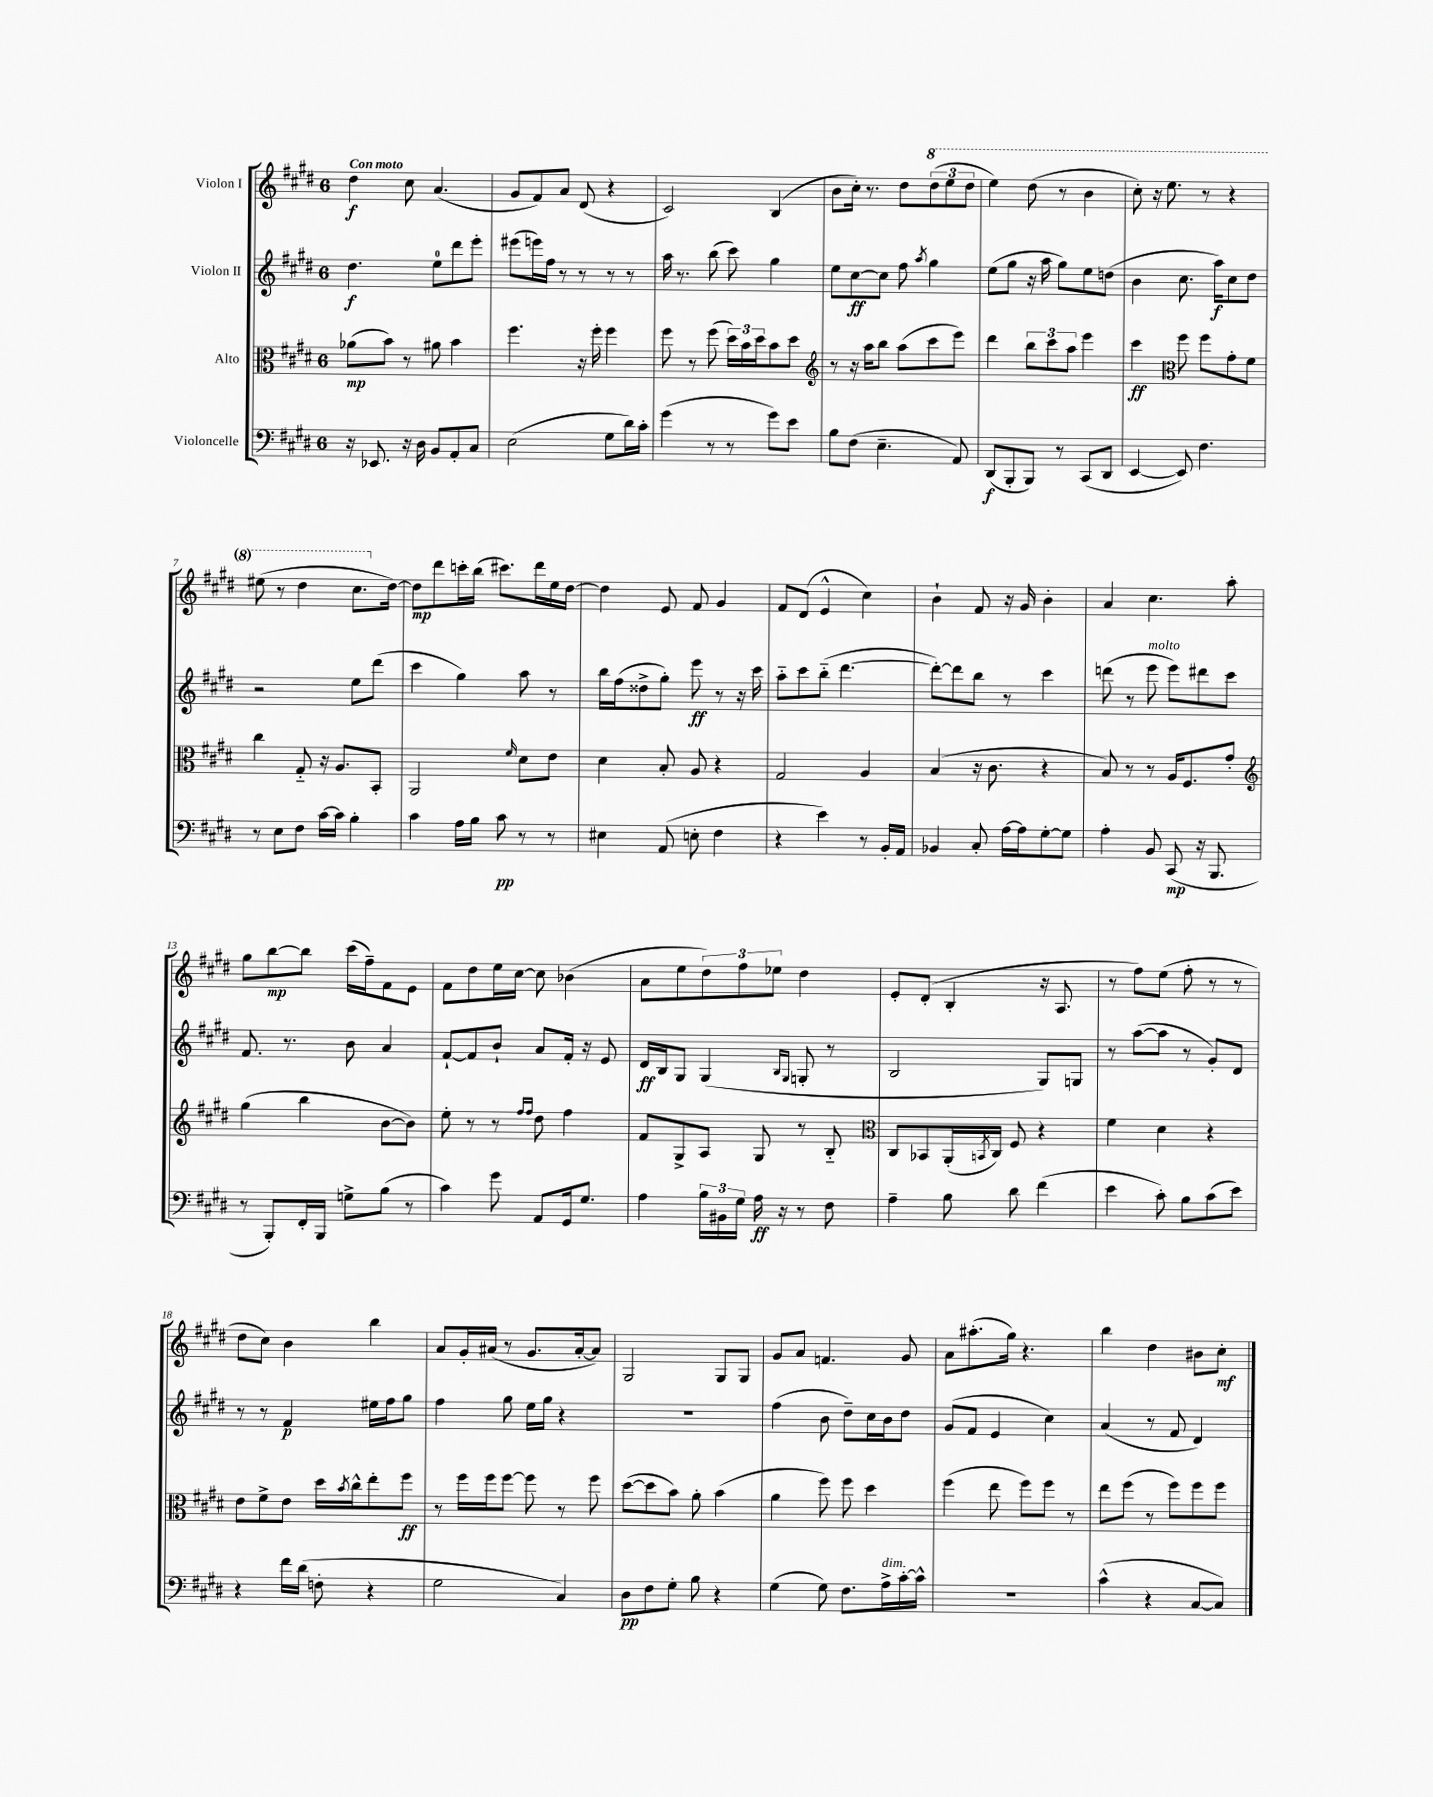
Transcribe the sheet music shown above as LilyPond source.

<<
\new StaffGroup <<
\new Staff = "s0" \with { instrumentName = "Violon I" } {
    \clef treble \key e \major \once \override Staff.TimeSignature.style = #'single-digit \time 6/8 \tempo "Con moto"
    dis''4\f cis''8 a'4.( |
    gis'8 fis'8) a'8 dis'8( r4 |
    cis'2) b4( |
    b'8 cis''16-.) r8. dis''8 \tuplet 3/2 { \ottava #1 dis'''8( e'''8 dis'''8 } |
    e'''4) dis'''8( r8 b''4 |
    cis'''8-.) r16 e'''8. r8 r4 |
    eis'''8( r8 dis'''4 cis'''8. \ottava #0 dis''16~) |
    dis''8\mp dis'''8 c'''16-. b''16( cis'''8.) dis'''16 e''16 dis''16~ |
    dis''4 e'8 fis'8 gis'4 |
    fis'8 dis'8( e'4-^ cis''4) |
    b'4-! fis'8 r16 gis'16 b'4-. |
    a'4 cis''4. a''8-. |
    gis''8 b''8~\mp b''8 cis'''16( fis''16--) fis'8 e'8 |
    fis'8 dis''8 e''16 cis''16~ cis''8 bes'4( |
    a'8 e''8 \tuplet 3/2 { dis''8) fis''8 ees''8 } dis''4 |
    e'8-. dis'8-.( b4-. r16 a8. |
    r8 fis''8) e''8( fis''8-. r8 r8 |
    dis''8 cis''8) b'4 b''4 |
    a'8 gis'16-. ais'16( r8 gis'8. ais'16~-. ais'8) |
    gis2 gis8 gis8 |
    gis'8 a'8 f'4. gis'8 |
    a'8 ais''8.-.( gis''16) r4. |
    b''4 dis''4 bis'8 cis''8-.\mf \bar "|." |
}
\new Staff = "s1" \with { instrumentName = "Violon II" } {
    \clef treble \key e \major \once \override Staff.TimeSignature.style = #'single-digit \time 6/8
    dis''4.\f e''8-0 dis'''8 e'''8-. |
    eis'''8( e'''16) fis''16 r8 r8 r8 r8 |
    a''16 r8. b''8( cis'''8) gis''4 |
    e''8 cis''8~\ff cis''8 fis''8 \acciaccatura { a''8 } gis''4 |
    e''8( gis''8 r16 a''16 gis''8) e''8 d''8( |
    b'4 cis''8. a''16\f) cis''8 dis''8 |
    r2 e''8 dis'''8( |
    cis'''4 gis''4) a''8 r8 |
    b''16 fis''16( disis''8-> gis''8-.) e'''8\ff r8 r16 cis'''16 |
    a''8-_ cis'''8 b''8-_( dis'''4.~ |
    dis'''8~-.) dis'''8 b''8 r8 cis'''4 |
    d'''8( r8 e'''8^\markup { \italic "molto" } e'''8) dis'''8 cis'''8 |
    fis'8. r8. b'8 a'4 |
    fis'8~-! fis'8 b'8-! a'8 fis'16-. r16 e'8 |
    dis'16\ff b16 gis8 gis4( \grace { b16 gis16 } g8-. r8 |
    b2 gis8) g8 |
    r8 a''8~( a''8 r8 gis'8-.) dis'8 |
    r8 r8 fis'4\p eis''16 fis''16 gis''8 |
    fis''4 gis''8 e''16 gis''16 r4 |
    R2. |
    fis''4( b'8 dis''8--) cis''16 b'16 dis''8 |
    gis'8( fis'8 e'4 cis''4) |
    a'4( r8 fis'8 dis'4) \bar "|." |
}
\new Staff = "s2" \with { instrumentName = "Alto" } {
    \clef alto \key e \major \once \override Staff.TimeSignature.style = #'single-digit \time 6/8
    aes'8\mp( b'8) r8 ais'8 b'4 |
    fis''4. r16 fis''16-. fis''4 |
    fis''8 r8 fis''8( \tuplet 3/2 { dis''16) b'16 dis''16 } b'8 dis''8 |
    \clef treble r8 r16 a''16 b''8 a''8( cis'''8 e'''8) |
    dis'''4 \tuplet 3/2 { b''8 cis'''8 a''8 } e'''4 |
    cis'''4\ff \clef alto fis''8 fis''8 gis'8-. fis'8 |
    cis''4 gis8-_ r16 a8. b,8-. |
    a,2 \grace { fis'16 } dis'8 e'8 |
    dis'4 b8-. a8 r4 |
    gis2 a4 |
    b4( r16 cis'8. r4 |
    b8) r8 r8 a16 fis8. gis'8-. |
    \clef treble gis''4( b''4 b'8~ b'8) |
    e''8-. r8 r8 \grace { fis''16 fis''16 } dis''8 fis''4 |
    fis'8 gis8-> a8 gis8 r8 b8-_ |
    \clef alto cis8 bes,8 a,16-.( \acciaccatura { b,8 } cis16) fis8 r4 |
    fis'4 dis'4 r4 |
    e'8 fis'8-> e'8 dis''16 \acciaccatura { b'8 } cis''16-^ e''8-. fis''8\ff |
    r8 fis''16 fis''16 fis''8~ fis''8 r8 fis''8 |
    dis''8~( dis''8 b'8) a'8-. b'4( |
    a'4 fis''8) fis''8 dis''4 |
    fis''4( e''8 fis''8) fis''8 r8 |
    e''8 fis''8( r8 fis''8) fis''8 fis''8 \bar "|." |
}
\new Staff = "s3" \with { instrumentName = "Violoncelle" } {
    \clef bass \key e \major \once \override Staff.TimeSignature.style = #'single-digit \time 6/8
    r16 ees,8. r16 dis16 b,8 a,8-. cis8 |
    e2( gis8 dis'16) cis'16-. |
    gis'4( r8 r8 gis'8) e'8 |
    b8 fis8( e4.-- a,8) |
    dis,8\f( b,,8-. b,,8) r8 cis,8( dis,8 |
    e,4~ e,8) fis4. |
    r8 e8 fis8 cis'16~ cis'16 b4-. |
    cis'4 a16 b16 cis'8\pp r8 r8 |
    eis4 a,8( e8-. fis4 |
    r4 e'4) r8 b,16-. a,16 |
    bes,4 cis8-. a16~ a16 gis8~-. gis8 |
    a4-. b,8 cis,8\mp( r16 b,,8. |
    r8 b,,8-.) fis,16-. b,,16 g8-> b8( r8 |
    cis'4) gis'8 a,8 gis,16 gis8. |
    a4 \tuplet 3/2 { b16 bis,16 gis16 } a16\ff r16 r8 fis8 |
    a4-- b8 dis'8 fis'4( |
    e'4 cis'8-.) b8 cis'8( e'8) |
    r4 fis'16 dis'16( f8-. r4 |
    gis2 cis4) |
    dis8\pp fis8 gis8-. b8 r4 |
    gis4( gis8) fis8. a16->^\markup { \italic "dim." } cis'16~-. cis'16-^ |
    R2. |
    cis'4-^( r4 cis8~ cis8) \bar "|." |
}
>>
>>
